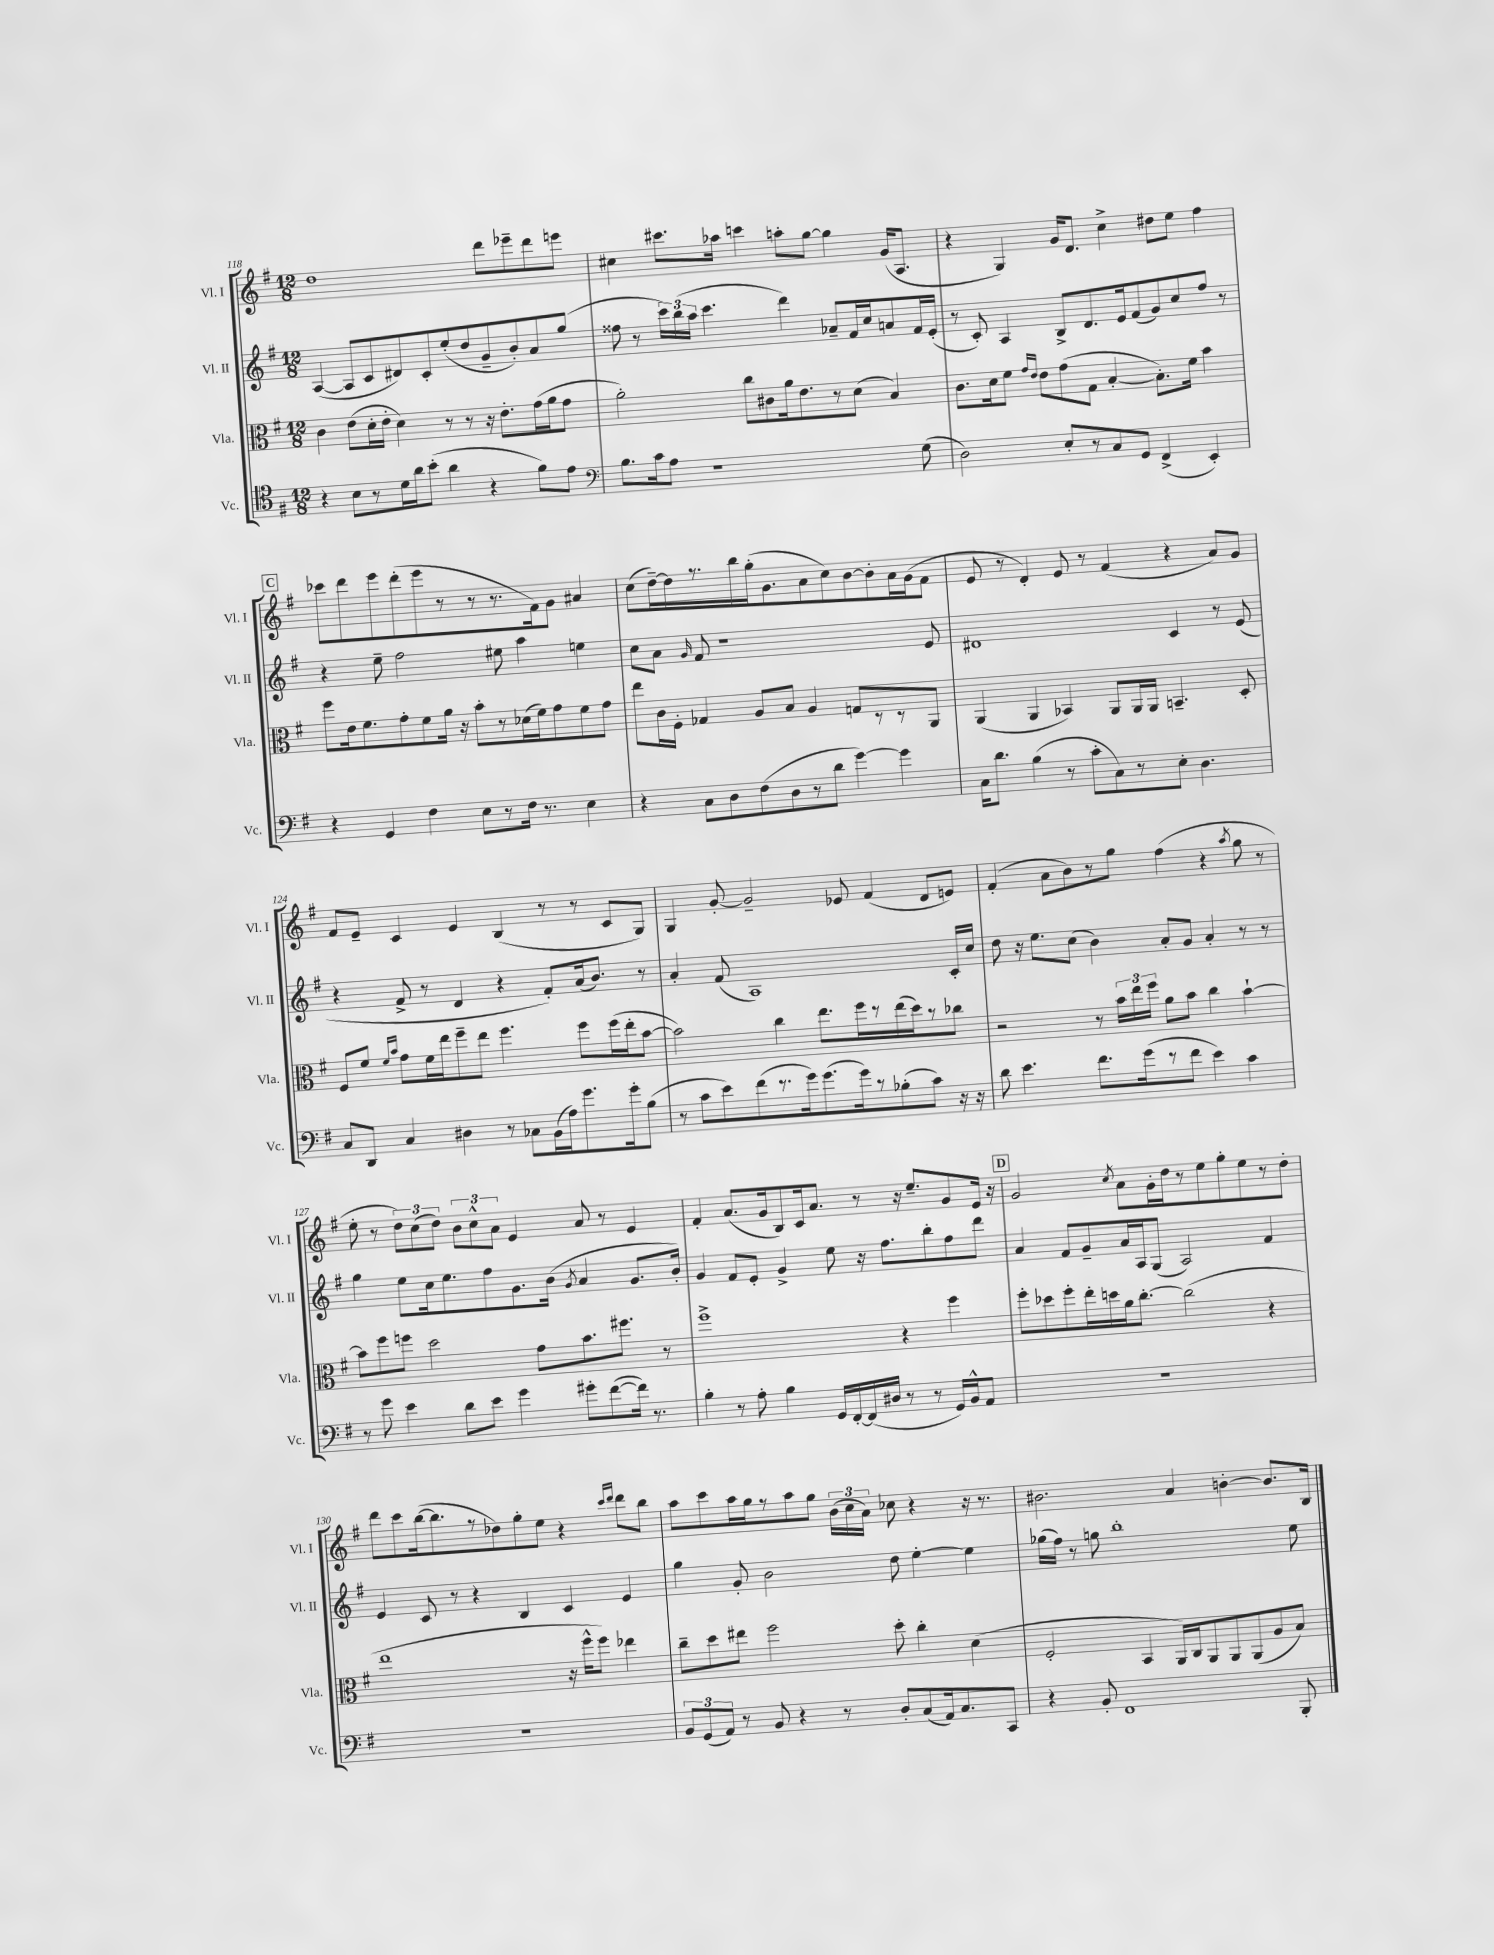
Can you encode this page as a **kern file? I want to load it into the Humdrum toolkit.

**kern	**kern	**kern	**kern
*staff4	*staff3	*staff2	*staff1
*clefC4	*clefC3	*clefG2	*clefG2
*k[f#]	*k[f#]	*k[f#]	*k[f#]
*M12/8	*M12/8	*M12/8	*M12/8
4r	4c\	([4A/	1dd
8B\L	(8e\L	8A/]L	.
8r	16d'\L	8c/	.
.	16e'\JJ	.	.
16d\L	4d\)	8d#/)	.
16a\J	.	.	.
(8b'\J	.	8c'/	.
4a\	8r	(8ee'/	.
.	8r	8dd/	.
4r	16r	8g~/	8ddd\L
.	8.e'\L	.	.
.	.	8b'/)	8eee-~\
8f#\L)	(16g\L	8a/	8ddd\
.	16a\J	.	.
8e\J	8g\J	(8gg/J	8eee\J
=	=	=	=
*clefF4	*	*	*
8.B\L	2a'\)	8ff##\	4cc#\
.	.	8r	.
16c\k	.	.	.
8A\J	.	24ccc\LL)	8.ccc#\L
.	.	(24bb\	.
.	.	24aa\JJ	.
1r	.	4.ccc\	.
.	.	.	16aa-\Jk
.	8cc\L	.	4ccc\
.	8c#\	.	.
.	16a\k	4ddd\)	8aa'\L
.	8.e\	.	.
.	.	.	[8gg\J
.	8r	8a-~/L	4gg\]
.	(8d\J	16f#/L	.
.	.	16cc/J	.
.	4B/)	8a/	(16g/LK
.	.	.	8.A/J
(8G\	.	16f#/L	.
.	.	(16e'/JJ	.
=	=	=	=
2D\)	8.c\L	8r	4r
.	.	8c'/)	.
.	16d\k	.	.
.	8f#\J	4A/	4G/)
.	16qqg/LL	.	.
.	16qqe/JJ	.	.
.	8e\L	.	.
8E'/L	(8g\	8B^/L	16g/LK
.	.	.	8.d/J
8r	8G\J	8.d/	.
8C/	[4B'/	.	4cc^\
.	.	16e/k	.
8GG/J	.	(8f#/	.
(4FF#^/	8.B'\]L)	8g/)	8dd#\L
.	.	8cc/	8ee\J
.	16f#\Jk	.	.
4EE'/)	4b\	8ff#/J	4ff#\
.	.	8r	.
=	=	=	=
4r	8ff#\L	4r	8ccc-\L
.	16e\k	.	8ddd\
.	8.f#\	.	.
4GG/	.	8ee~\	8eee\
.	8g'\	2ff#\	(8ddd'\
4F#\	8f#\	.	8eee\
.	16a\Jk	.	8r
.	16r	.	.
8E\L	8b'\L	.	8r
8r	8r	8ee#\	8.r
16F#\Jk	(16d-\L	4aa\	.
8.r	16f#\J)	.	16f#\k)
.	8g\	.	8g\J
4E\	8f#\	4ee\	4a#/
.	8g\J	.	.
=	=	=	=
4r	8ee\L	8cc\L	(8cc\L
.	16c\L	8a\J	[16dd~\L)
.	16F#'\JJ	.	16dd\]
.	.	16qqg/	.
8C\L	4G-/	8f#/	8.r
8D\	.	1r	.
.	.	.	16bb\
(8F#\	8A/L	.	(16gg'\J
.	.	.	8.g\
8D\	8B/J	.	.
8r	4A/	.	8a\
8d\J	.	.	8cc\)
[4g\)	8G/L	.	[8b\
.	8r	.	8b'\]
4g\]	8r	.	16a\L
.	.	.	(16g\J
.	8AA/J	8e/	8f#\J
=	=	=	=
16C\LK	(4AA/	1d#	8e/
8.d\J	.	.	.
.	.	.	8r
(4B\	4AA/	.	4d'/)
8r	4BB-/)	.	8e/
8c'\L	.	.	8r
8C\)	8AA/L	.	(4f#/
8r	16AA/L	.	.
.	16AA/JJ	.	.
8E'\J	4.BB~/	4c/	4r
4.D\	.	.	.
.	.	8r	8a/L)
.	8D'/	(8e/	8g/J
=	=	=	=
8C/L	8F#/L	4r	8f#/L
8DD/J	8f#/J	.	8e~/J
.	16qqf#/LL	.	.
.	16qqb/JJ	.	.
4C/	8g\L	8f#^/	4c/
.	16f#\L	8r	.
.	16ee\J	.	.
4D#\	8ff#~\	4d/	4e/
.	8ee\J	.	.
8r	4.ff#\	4r	(4B/
8C-\L	.	.	.
(16BB\L	.	8f#'/L)	8r
16A\J)	.	.	.
8.g\	8ff#\L	(16a/k	8r
.	.	8.b/J)	.
.	(16ff#\L	.	8c/L
16g'\k	16ee'\J	.	.
(8B\J	[8b\J	8r	8G/J)
=	=	=	=
8r	2b\])	4a'/	4G/
8c\L	.	.	.
8e\)	.	(8f#/	[8g'/
(8f#\	.	1A)	2g~/]
8.r	4cc\	.	.
16g\k)	.	.	.
(8.g\	8.ee\L	.	.
.	.	.	8e-/
16g\k)	16ff#\L	.	.
8r	8r	.	(4f#/
(8B-'\	(16ee\	.	.
.	16dd\J)	.	.
8c\J)	8r	.	8d/L
16r	8cc-\J	16c'/LL	8e/J)
16r	.	16cc/JJ	.
=	=	=	=
8d\	2r	8dd\	(4f#'/
4.e\	.	16r	.
.	.	8.ee\L	.
.	.	.	8a\L
.	.	(8cc\J	8b\)
8.f#\L	8r	4b\)	8r
.	24b\LL	.	8gg\J
.	24ee\	.	.
(16g\k	.	.	.
.	24ff#\JJ	.	.
8r	8a\L	8a'/L	(4ff#\
8f#\J	8b\J	8g/J	.
4e\)	4cc\	4a'/	4r
.	.	.	8qaa/
4c\	[4b`\	8r	8gg\
.	.	8r	8r
=	=	=	=
8r	8b\]L	4gg\	8ee'\
8g\	8ff#\	.	8r
4e\	8ff\J	8ee\L	12dd\L)
.	.	.	(12cc\
.	2dd\	16cc\k	.
.	.	.	12dd\J)
.	.	8.ee\	.
8d\L	.	.	12b\L
.	.	.	12cc^^\
8e\J	.	8ff#\	.
.	.	.	12a\J
4g\	.	8.g\	4e/
.	8g\L	.	.
.	.	(16b\Jk	.
.	.	8qg/	.
8g#'\L	8.b\	4a/	8a/
([8f#\	.	.	8r
.	8.ff#\J	.	.
16f#\]Jk)	.	8.g/L	4e/
8.r	.	.	.
.	8r	.	.
.	.	16b'/Jk)	.
=	=	=	=
4B'\	1ff#^	4g/	4f#'/
8r	.	8f#/L	(8.a/L
8A'\	.	8e'/J	.
.	.	.	16g/k
4B\	.	4g^/	8B/)
.	.	.	16c/k
.	.	.	8.a/J
16GG/LL	.	8ee\	.
[16FF#'/	.	.	.
(16FF#/]	.	16r	8r
16D#/JJ	.	8.ff#\L	.
8r	4r	.	16r
.	.	.	8.ee~/L
8r	.	8bb'\	.
16GG/LL)	4ff#\	8ff#\	8g/
16BB^^/J	.	.	.
8AA/J	.	8ddd\J	16e/Jk
.	.	.	16r
=	=	=	=
1.r	8ff#'\L	4a/	2g/
.	8dd-\	.	.
.	8ff#'\	8f#/L	.
.	16ee'\L	8g~/	.
.	16dd\	.	.
.	.	.	8qcc/
.	16a\J	16a/L	8a\L
.	[8.cc'\J	16A/J	.
.	.	(8G/J	16g'\L
.	.	.	16dd\J
.	(2cc\]	2A/)	8r
.	.	.	8ee\
.	.	.	8gg'\
.	.	.	8ee\
.	4r	4f#/	8r
.	.	.	8dd'\J
=	=	=	=
1.r	1ee	4e/	8ddd\L
.	.	.	8ccc\
.	.	8c/	([16bb\k
.	.	.	8.bb\]
.	.	8r	.
.	.	4r	8r
.	.	.	8dd-\)
.	.	4B/	8gg'\
.	.	.	8ee\J
.	16r	4c/	4r
.	16ff#^^\LK	.	.
.	8ff#\J)	.	.
.	.	.	16qqccc/LL
.	.	.	16qqddd/JJ
.	4ee-\	4e/	8ddd\L
.	.	.	8bb\J
=	=	=	=
12BB/L	8cc~\L	4gg\	8aa\L
(12GG/	.	.	.
.	8dd\	.	8ccc\
12AA/J)	.	.	.
8r	8ee#\J	8g'/	16aa\L
.	.	.	16gg\J
8BB/	2ff#\	2b\	8r
4r	.	.	8aa\
.	.	.	8gg\J
8r	.	.	(24b\LL
.	.	.	24cc\
.	.	.	24a\JJ)
8D'/L	8dd'\	8dd\	8cc-\
(8C/	4cc'\	[4ee'\	4r
16AA/k)	.	.	.
8.C/	.	.	.
.	(4d\	4ee\]	16r
.	.	.	8.r
8CC/J	.	.	.
=	=	=	=
4r	2F#'/	(16gg-\LL	2.b#\
.	.	16ff#\JJ)	.
.	.	8r	.
8BB'/	.	8gg\	.
1FF#	.	1bb'	.
.	4BB/	.	.
.	16AA/LL)	.	4a/
.	16C/J	.	.
.	8AA/	.	.
.	8AA/	.	[4b'\
.	(8AA/	.	.
.	8A/	.	8.b/]L
8BBB'/	8B/J)	8ee\	.
.	.	.	16B/Jk
==	==	==	==
*-	*-	*-	*-
